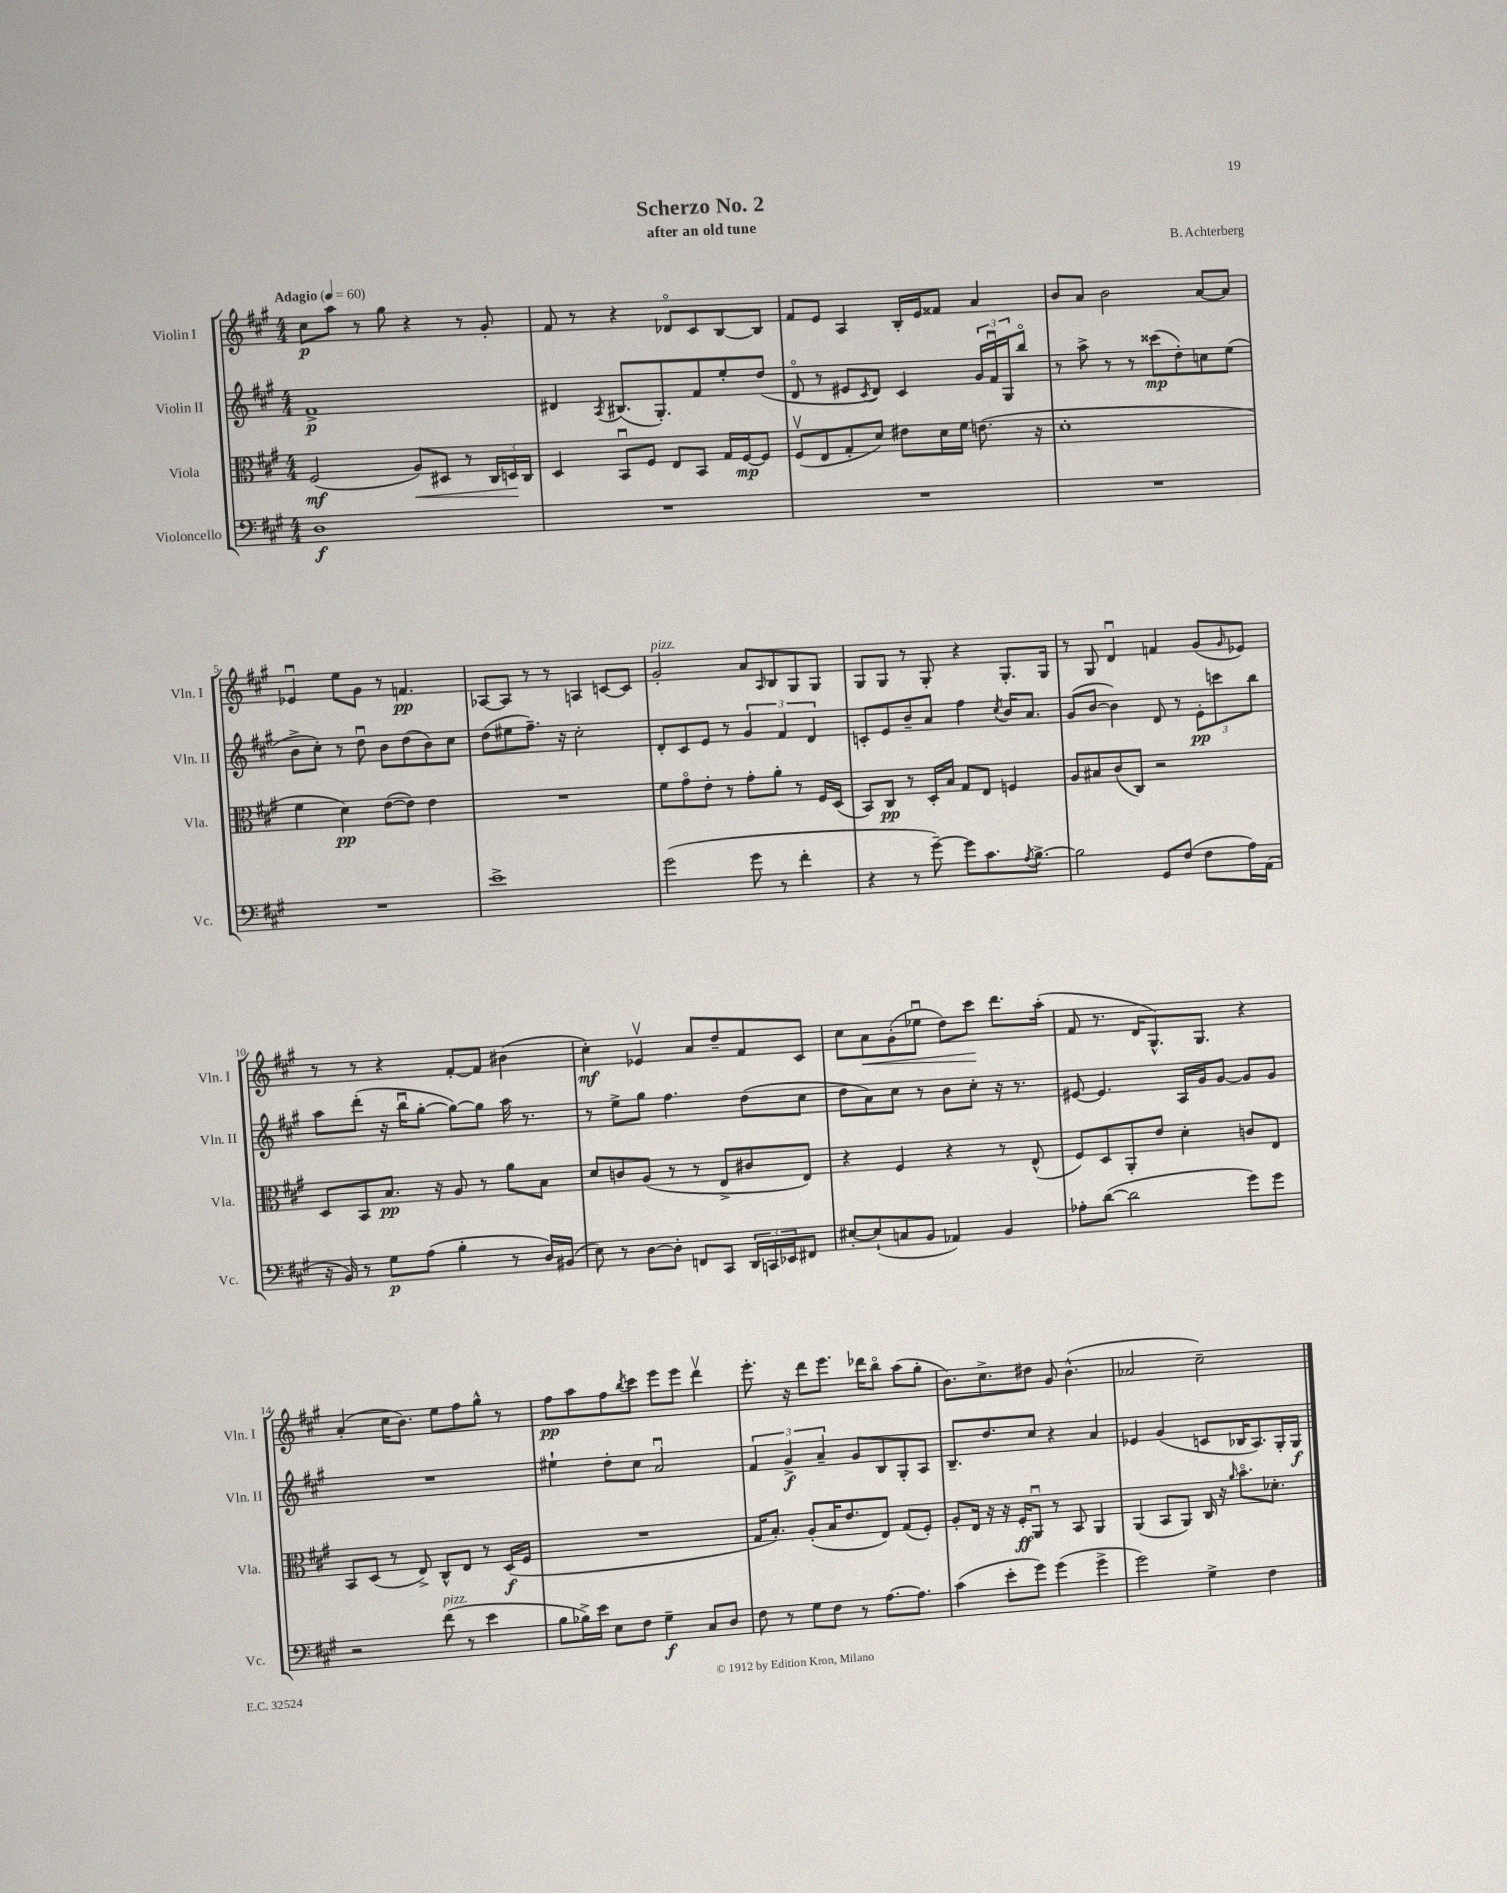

**kern	**kern	**kern	**kern
*staff4	*staff3	*staff2	*staff1
*clefF4	*clefC3	*clefG2	*clefG2
*k[f#c#g#]	*k[f#c#g#]	*k[f#c#g#]	*k[f#c#g#]
*M4/4	*M4/4	*M4/4	*M4/4
*MM60	*MM60	*MM60	*MM60
1D	(2F#	1f#^	8cc#
.	.	.	8aa
.	.	.	8r
.	.	.	8gg#
.	8A)	.	4r
.	8D#	.	.
.	8r	.	8r
.	24C#	.	8g#'
.	24D	.	.
.	24C#	.	.
=	=	=	=
1r	4D	4d#	8f#
.	.	.	8r
.	.	8qA	.
.	8BBu	(8.B#	4r
.	8F#	.	.
.	.	8.G#')	.
.	8E	.	8d-o
.	8BB	8f#	8c#
.	16G#	8ee'	[8B
.	[16F#	.	.
.	8F#]	(8dd	8B]
=	=	=	=
1r	(8F#v	8do	8f#
.	8E	8r	8e
.	8G#'	8e#	4A
.	.	8qc#	.
.	8d)	8d)	.
.	8e#	4c#	16B'
.	.	.	16e
.	16d	.	8f##
.	16f#	.	.
.	(8.e	24g#	4a
.	.	24f#u	.
.	.	24G#	.
.	.	8bbo	.
.	16r	.	.
=	=	=	=
1r	1d'	8r	8b
.	.	8aa^	8a
.	.	8r	2b
.	.	8r	.
.	.	(8ccc##	.
.	.	8dd')	.
.	.	8cc	[8a
.	.	(8ee	8a]
=	=	=	=
1r	4f#	8b^	4e-u
.	.	8cc#')	.
.	4d)	8r	8ee
.	.	8ddu	8g#
.	([8e	8b	8r
.	8e])	(8dd	4.f
.	4e	8b)	.
.	.	8cc#	.
=	=	=	=
1e^	1r	(8dd	[8A-
.	.	8ee#	8A-]
.	.	8.ff#~)	8r
.	.	.	8r
.	.	16r	.
.	.	2cc#'	4A
.	.	.	[8c
.	.	.	8c]
=	=	=	=
(2g#	8f#	8d'	2g#'
.	8g#o	8c#	.
.	8e'	8e	.
.	8r	8r	.
8g#	8g#'	6g#	8a
.	.	.	16qqA
8r	8a'	.	8B
.	.	6f#	.
4f#'	8r	.	8G#
.	.	6d	.
.	16F#	.	8G#
.	(16D	.	.
=	=	=	=
4r	8BB)	8c'	8G#
.	8C#	8e	8G#
8r	8r	8b~	8r
[8g#~)	16D'	8a	8G#'
.	16B	.	.
8g#]	8G#	4ff#	4r
8.c#	8E	.	.
.	.	8qcc#	.
.	4F	16b	8.G#'
8qA	.	.	.
[8.B^	.	8.a	.
.	.	.	16G#
=	=	=	=
2B]	8A	(8g#	8r
.	8B#	[8b	8G#
.	(8c#	4b])	4du
.	8C#)	.	.
8GG#	2r	8d	4f
(8F#	.	8r	.
8F#	.	12e'	(8g#
.	.	12ccc	.
.	.	.	16qqg#
16A)	.	.	8e-)
.	.	12bb	.
(16AA	.	.	.
=	=	=	=
16r	8D	8aa	8r
16BB)	.	.	.
8r	8BB	(8ddd'	8r
8G#	8.B	16r	4r
.	.	16bbu	.
(8A	.	[8gg#'	.
.	16r	.	.
4B'	8A	8gg#_)	[8f#'
.	8r	8gg#]	8f#]
8r	8a	16aa	(4b#
.	.	8.r	.
16D)	8B	.	.
(16BB#	.	.	.
=	=	=	=
8E)	8d	8r	4cc#')
8r	8c	8ee^	.
[8D	(8A	8gg#	4e-v
8D']	8r	4.ff#	.
8FF	8r	.	8a
8CC#	8E^	.	8dd~
24DD	8c#	(8dd	8f#
24CC	.	.	.
24EE-	.	.	.
8FF#	8E)	8cc#	8c#
=	=	=	=
[8E#'	4r	8dd	8cc#
(8E#`]	.	8a)	8a
8C	4F#	8cc#	(8g#'
8BB	.	8r	8ee-u
4AA-)	4r	8b	8dd)
.	.	8cc#'	8ccc#
4BB	8r	16r	8.ddd
.	.	8.r	.
.	(8E^^	.	.
.	.	.	(16aa'
=	=	=	=
8A-'	8F#)	[8e#	8f#
([8d	8D	4.e#]	8.r
2d]	8AA'	.	.
.	.	.	16d
.	8e	.	8.G#^^)
.	4d'	16A	.
.	.	16g#	8.G#
.	.	[8g#	.
8g#)	8c	8g#]	4r
8g#	8E	8g#	.
=	=	=	=
2r	8BB	1r	(4a'
.	(8D	.	.
.	8r	.	16cc#
.	.	.	8.b)
.	8E^)	.	.
(8f#	8C#^^	.	8ee
8r	8E	.	8ff#
4e	8r	.	8gg#^^
.	(16D	.	8r
.	16F#	.	.
=	=	=	=
8B	1r	4ee#`	8ff#
16B-^)	.	.	8aa
16e	.	.	.
8E	.	8dd'	8ff#
.	.	.	8qbb
8F#	.	8cc#	8ccc#
4G#~	.	2au	8eee
.	.	.	8eee
8C#	.	.	4dddv
8D	.	.	.
=	=	=	=
8F#	16G#	6f#	8.eee'
.	8.B')	.	.
8r	.	.	.
.	.	6g#^	.
.	.	.	16r
8G#	(8A'	.	8ddd
.	.	6a~	.
8F#	16B	.	8.eee
.	8.e	.	.
8r	.	8g#	.
.	.	.	16ddd-
[8.A	8E)	8B	8bbo
.	(8G#	8G#'	(8aa
8.A]	.	.	.
.	8F#')	8A	8gg#'
=	=	=	=
(4c#	8A'	8.B~	8.b)
.	16E	.	.
.	16r	8.dd	8.cc#^
8e'	16r	.	.
.	16F#'	.	.
8g#)	8AAu	8cc#	8dd#
(4g#	8r	4r	8g#
.	8BB	.	(4.b^^
4g#^	4AA	4a	.
=	=	=	=
2g#)	(4AA	4e-	2a-
.	8BB	(4g#	.
.	8AA)	.	.
4G#^	16C#	8c	2cc#~)
.	16r	.	.
.	16qqa	.	.
.	8.bo	16B-	.
.	.	8.A)	.
4F#	.	.	.
.	8.d-'	.	.
.	.	16G#'	.
.	.	16G#	.
==	==	==	==
*-	*-	*-	*-
